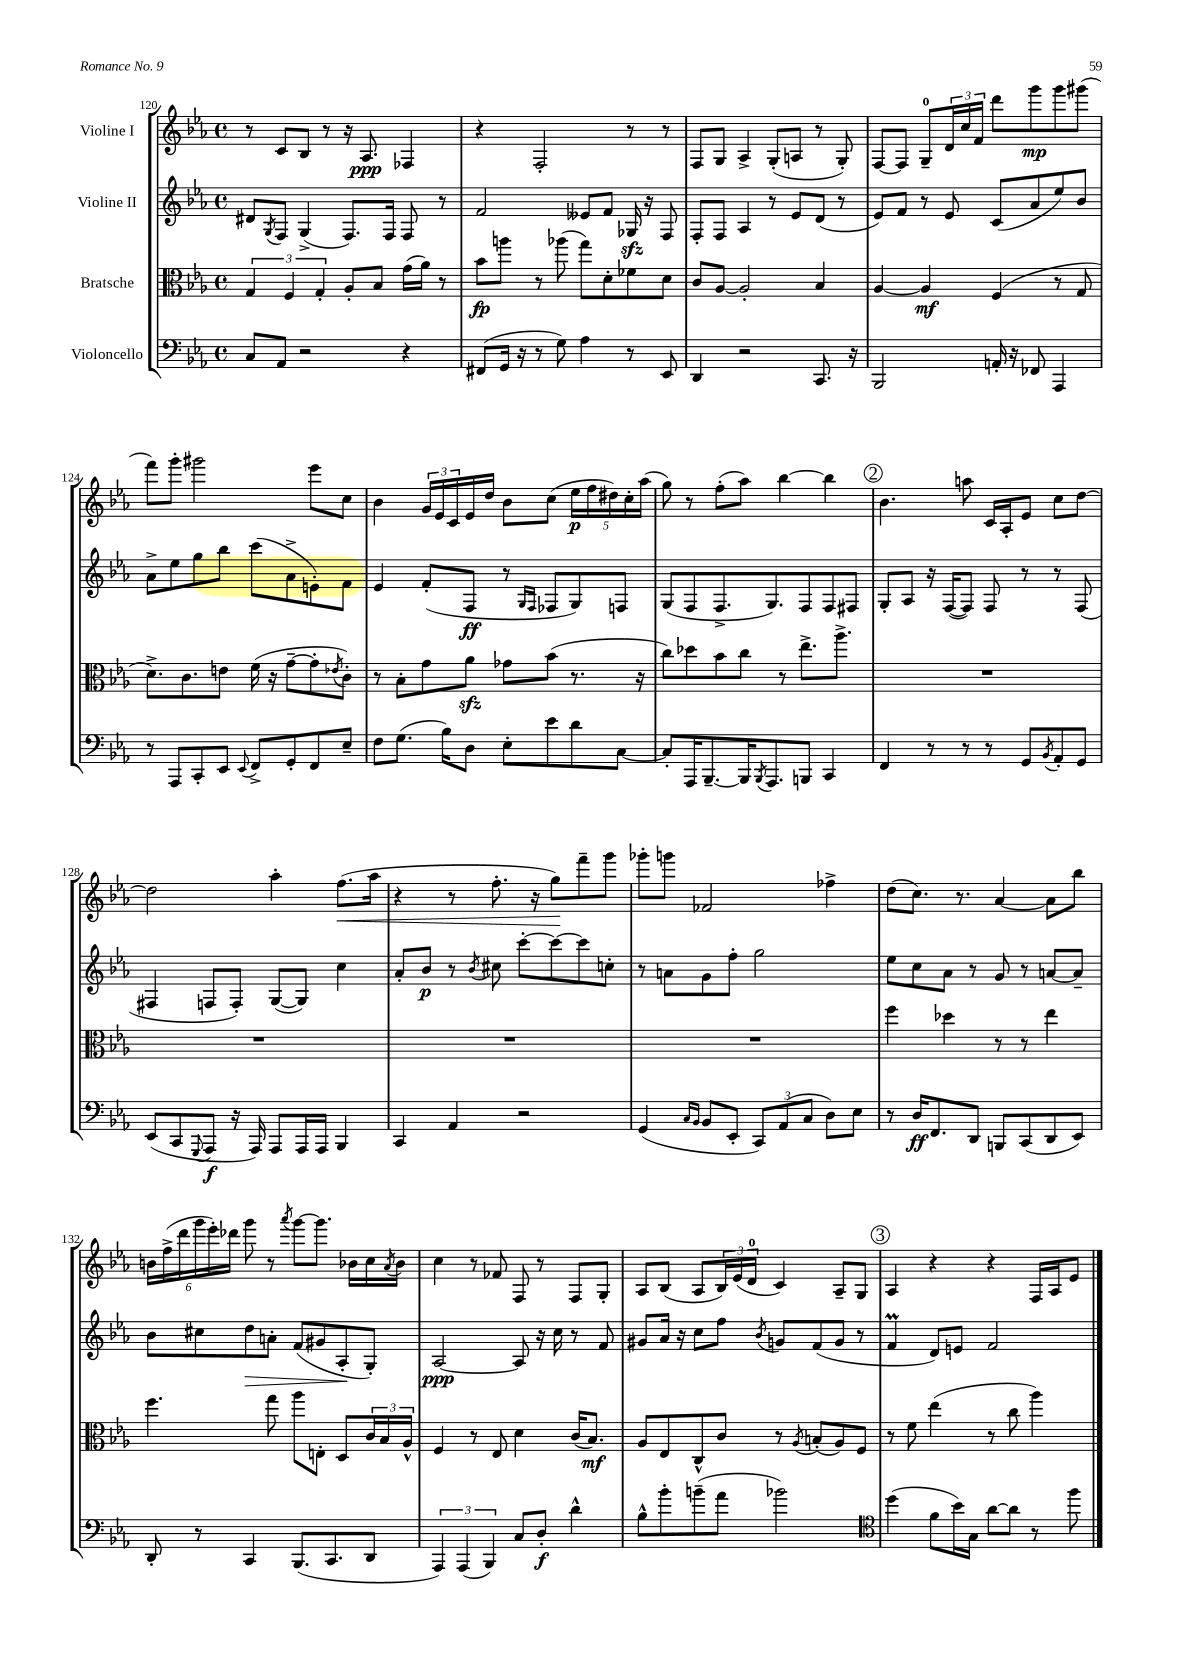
<<
\new StaffGroup <<
\new Staff = "s0" \with { instrumentName = "Violine I" } {
    \clef treble \key ees \major \defaultTimeSignature \time 4/4
    r8 c'8 bes8 r8 r16 aes8.\ppp fes4 |
    r4 f2-. r8 r8 |
    f8 g8 aes4-> g8-.( a8 r8 g8-.) |
    f8~ f8 g8-0-- \tuplet 3/2 { d'16 c''16 f'16 } d'''8 g'''8\mp g'''8 gis'''8( |
    f'''8) g'''8-. gis'''2 ees'''8 c''8 |
    bes'4 \tuplet 3/2 { g'16 ees'16 c'16 } ees'16 d''16 bes'8 c''8( \tuplet 5/4 { ees''16\p f''16 dis''16) c''16-. aes''16( } |
    g''8) r8 f''8-.( aes''8) bes''4~ bes''4 |
    \mark \markup { \circle "2" } bes'4. a''8 c'16 aes16-. ees'8 c''8 d''8~ |
    d''2 aes''4-. f''8.\<( aes''16 |
    r4 r8 f''8.-. r16 g''8\!) f'''8-- g'''8 |
    ges'''8-. g'''8 fes'2 fes''4-> |
    d''8( c''8.) r8. aes'4~ aes'8 bes''8 |
    \tuplet 6/4 { b'16 f''16->( d'''16 g'''16 ees'''16-.) des'''16 } g'''8 r8 \acciaccatura { aes'''8 } g'''8~ g'''8. bes'16 c''16 \acciaccatura { aes'8 } bes'16 |
    c''4 r8 fes'8 f8 r8 f8 g8-. |
    aes8 bes8( aes8 \tuplet 3/2 { bes16) ees'16( d'16-0 } c'4) aes8-- g8 |
    \mark \markup { \circle "3" } aes4 r4 r4 f16 aes16 ees'8 \bar "|." |
}
\new Staff = "s1" \with { instrumentName = "Violine II" } {
    \clef treble \key ees \major \defaultTimeSignature \time 4/4
    dis'8 \acciaccatura { g8 } f8 g4->( f8.) f16 f8 r8 |
    f'2 eeses'8 f'8 ges16\sfz r16 f8 |
    f8-. f8 aes4 r8 ees'8 d'8( r8 |
    ees'8) f'8 r8 ees'8 c'8( aes'8 ees''8) bes'8 |
    aes'8-> ees''8 g''8 bes''8 c'''8( aes'8-> e'8-.) f'8 |
    ees'4 f'8-.( f8\ff r8 \grace { g16 f16 } fes8 g8) f8 |
    g8( f8 f8.-> g8.) f8 f8 fis8 |
    \mark \markup { \circle "2" } g8-. aes8 r16 f16~( f8) f8 r8 r8 f8( |
    fis4 f8 f8-.) g8~( g8) c''4 |
    aes'8-. bes'8\p r8 \acciaccatura { bes'8 } cis''8 c'''8~-. c'''8~ c'''8 c''8-. |
    r8 a'8 g'8 f''8-. g''2 |
    ees''8 c''8 aes'8 r8 g'8 r8 a'8~ a'8-- |
    bes'8 cis''8 d''8\> a'8-. f'8( gis'8 aes8-.\! g8-.) |
    aes2~\ppp aes8 r16 c''16 r8 f'8 |
    gis'8 aes'16 r16 c''8 f''8 \acciaccatura { bes'8 } g'8 f'8( g'8 r8 |
    \mark \markup { \circle "3" } f'4\prall d'8) e'8 f'2 \bar "|." |
}
\new Staff = "s2" \with { instrumentName = "Bratsche" } {
    \clef alto \key ees \major \defaultTimeSignature \time 4/4
    \tuplet 3/2 { g4 f4 g4-. } aes8-. bes8 g'16( aes'16) r8 |
    bes'8\fp a''8 r8 aes''8( g''8) d'8-. fes'8 d'8 |
    c'8 aes8~ aes2-. bes4 |
    aes4~ aes4\mf f4( r8 g8 |
    d'8.->) c'8. e'8 f'16( r16 g'8~-- g'8-. \acciaccatura { ees'8 } c'8-.) |
    r8 bes8-. g'8 aes'8\sfz ges'8 bes'8( r8. r16 |
    c''8) des''8 bes'8 c''8 r8 ees''8.-> aes''8.-> |
    \mark \markup { \circle "2" } R1 |
    R1 |
    R1 |
    R1 |
    f''4 des''4 r8 r8 ees''4 |
    f''4. g''8 aes''8 e8-. d8 \tuplet 3/2 { c'16 bes16 aes16-^ } |
    f4 r8 ees8 d'4 c'16( bes8.\mf) |
    aes8 ees8 c8-^ c'8 r8 \acciaccatura { aes8 } b8-.( aes8) f8 |
    \mark \markup { \circle "3" } r8 f'8 ees''4( r8 c''8 aes''4) \bar "|." |
}
\new Staff = "s3" \with { instrumentName = "Violoncello" } {
    \clef bass \key ees \major \defaultTimeSignature \time 4/4
    c8 aes,8 r2 r4 |
    fis,8( g,16 r16 r8 g8) aes4 r8 ees,8 |
    d,4 r2 c,8. r16 |
    bes,,2 a,16-. r16 fes,8 aes,,4 |
    r8 aes,,8 c,8-. ees,8 \appoggiatura { ees,8 } f,8-> g,8-. f,8 ees8-- |
    f8 g8.( bes16) d8 ees8-. ees'8 d'8 c8~ |
    c8-. aes,,16 bes,,8.~-- bes,,16 \acciaccatura { bes,,8 } aes,,8. b,,8 c,4 |
    \mark \markup { \circle "2" } f,4 r8 r8 r8 g,8 \acciaccatura { bes,8 } aes,8-. g,8 |
    ees,8( c,8 \appoggiatura { g,,8 } aes,,8\f r16 aes,,16) aes,,8 aes,,16 aes,,16 bes,,4 |
    c,4 aes,4 r2 |
    g,4( \grace { c16 bes,16 } bes,8 ees,8-. \tuplet 3/2 { c,8) aes,8( c8 } d8) ees8 |
    r8 d16\ff f,8. d,8 b,,8 c,8( d,8 ees,8) |
    d,8-. r8 c,4 bes,,8.( c,8. d,8 |
    \tuplet 3/2 { aes,,4) aes,,4( bes,,4) } c8 d8-.\f d'4-^ |
    bes8-^ bes'8-. b'8--( aes'8 bes'2) |
    \mark \markup { \circle "3" } \clef tenor d''4( f'8 bes'16) g16 aes'8~ aes'8 r8 f''8 \bar "|." |
}
>>
>>
\layout { \context { \Score currentBarNumber = #120 } }
